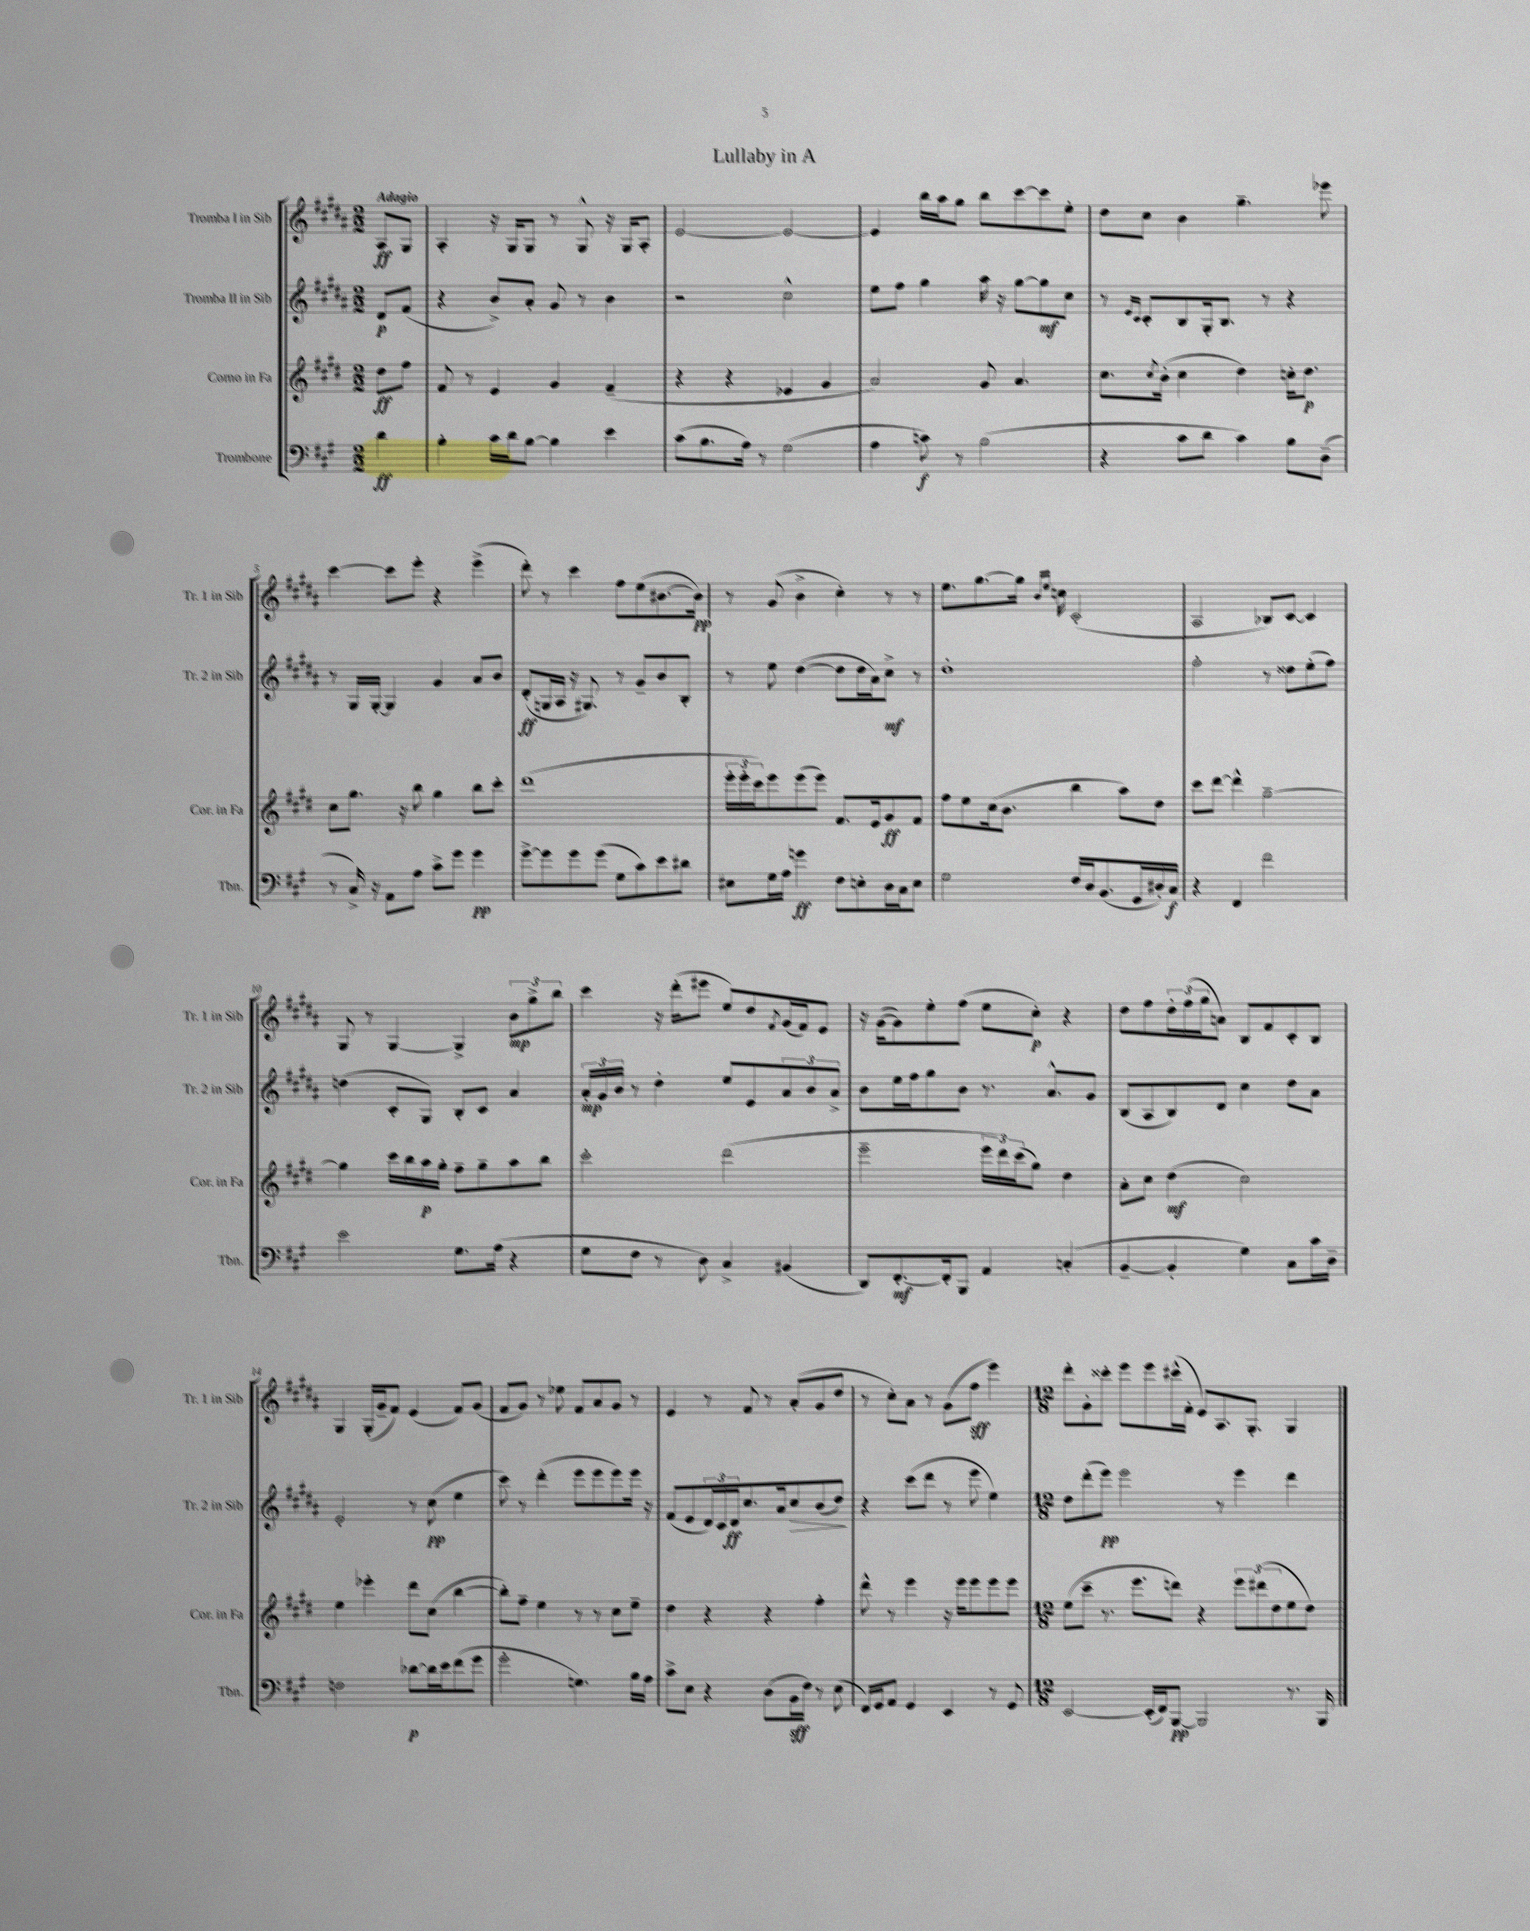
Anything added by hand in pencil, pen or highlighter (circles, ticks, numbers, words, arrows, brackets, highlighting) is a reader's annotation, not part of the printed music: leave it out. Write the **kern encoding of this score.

**kern	**dynam	**kern	**dynam	**kern	**dynam	**kern	**dynam
*part4	*part4	*part3	*part3	*part2	*part2	*part1	*part1
*staff4	*staff4	*staff3	*staff3	*staff2	*staff2	*staff1	*staff1
*I"Trombone	*	*I"Corno in Fa	*	*I"Tromba II in Sib	*	*I"Tromba I in Sib	*
*I'Tbn.	*	*I'Cor. in Fa	*	*I'Tr. 2 in Sib	*	*I'Tr. 1 in Sib	*
*clefF4	*	*clefG2	*	*clefG2	*	*clefG2	*
*k[f#c#g#]	*	*k[f#c#g#d#]	*	*k[f#c#g#d#a#]	*	*k[f#c#g#d#a#]	*
*M2/2	*	*M2/2	*	*M2/2	*	*M2/2	*
=	=	=	=	=	=	=	=
!	!	!	!	!	!	!LO:TX:a:B:t=Adagio	!
4d\	ff	8dd#\L	ff	8d#/L	p	8A#/L	ff
.	.	8ff#\J	.	(8f#/J	.	8G#/J	.
=1	=1	=1	=1	=1	=1	=1	=1
4B'\	.	8f#/	.	4r	.	4A#'/	.
.	.	8r	.	.	.	.	.
16c#\LL	.	4e/	.	8b^/L)	.	16r	.
16d\J	.	.	.	.	.	16G#/KL	.
[8B\J	.	.	.	8a#'/J	.	8G#/J	.
4B\]	.	4g#/	.	8g#/	.	8r	.
.	.	.	.	8r	.	8G#^^/	.
4e\	.	(4f#~/	.	4b\	.	16r	.
.	.	.	.	.	.	16G#/KL	.
.	.	.	.	.	.	8A#'/J	.
=2	=2	=2	=2	=2	=2	=2	=2
(8c#\L	.	4r	.	2r	.	[2e/	.
8.B\	.	.	.	.	.	.	.
.	.	4r	.	.	.	.	.
16A\Jk)	.	.	.	.	.	.	.
8r	.	.	.	.	.	.	.
(2G#\	.	4e-X/	.	2cc#^^\	.	2e/_	.
.	.	4g#/	.	.	.	.	.
=3	=3	=3	=3	=3	=3	=3	=3
4A\	.	2a/)	.	8ee\L	.	4e/]	.
.	.	.	.	8ff#\J	.	.	.
8cn\)	f	.	.	4gg#\	.	16bb\LL	.
.	.	.	.	.	.	16aa#\J	.
8r	.	.	.	.	.	8gg#\J	.
(2B\	.	8g#/	.	16aa#\	.	8bb\L	.
.	.	.	.	16r	.	.	.
.	.	4.a/	.	[8gg#\L	.	[8ccc#\	.
.	.	.	.	8gg#\]	mf	8ccc#\]	.
.	.	.	.	8cc#\J	.	8ee'\J	.
=4	=4	=4	=4	=4	=4	=4	=4
4r	.	8.cc#\L	.	8r	.	8dd#\L	.
.	.	.	.	16qqe/LL	.	.	.
.	.	.	.	16qqc#/JJ	.	.	.
.	.	.	.	8c#'/L	.	8cc#\J	.
.	.	8qcc#/	.	.	.	.	.
.	.	(16b'\Jk	.	.	.	.	.
8c#\L	.	4cc#\	.	8B/	.	4b\	.
8d\J	.	.	.	16G#'/k	.	.	.
.	.	.	.	8.B/J	.	.	.
4c#\)	.	4dd#\)	.	.	.	4.gg#~\	.
.	.	.	.	8r	.	.	.
8B\L	.	16ccn'\KL	.	4r	.	.	.
.	.	8.dd#\J	p	.	.	.	.
(8D~\J	.	.	.	.	.	8eee-X\	.
!!LO:LB:g=z
=5	=5	=5	=5	=5	=5	=5	=5
8r	.	8cc#\L	.	8r	.	[4ccc#\	.
16C#^/)	.	8.gg#\J	.	16G#/LL	.	.	.
16r	.	.	.	[16G#'/JJ	.	.	.
8AA\L	.	.	.	4G#/]	.	8ccc#\L]	.
.	.	16r	.	.	.	.	.
8A\J	.	8bb\	.	.	.	8eee'\J	.
8c#^\L	.	4gg#\	.	4g#/	.	4r	.
8g#\J	.	.	.	.	.	.	.
4g#\	pp	8bb\L	.	8a#/L	.	(4eee^\	.
.	.	8ccc#'\J	.	8b/J	.	.	.
=6	=6	=6	=6	=6	=6	=6	=6
[8g#^\L	.	(1ddd#	.	(8d#'/L	ff	8ddd#'\)	.
8g#\]	.	.	.	16Gn/L	.	8r	.
.	.	.	.	16A#/JJ	.	.	.
8g#\	.	.	.	16r	.	4ccc#\	.
.	.	.	.	8.G#X/)	.	.	.
(8g#\J	.	.	.	.	.	.	.
8G#\L	.	.	.	8r	.	8ff#\L	.
8c#\)	.	.	.	8g#~/L	.	(8ee\	.
8e\	.	.	.	8b/	.	[8.b#X\	.
8d#X\J	.	.	.	8B'/J	.	.	.
.	.	.	.	.	.	16b#\Jk])	pp
=7	=7	=7	=7	=7	=7	=7	=7
8E#X\L	.	24eee'\LL	.	8r	.	8r	.
.	.	24eee'\	.	.	.	.	.
.	.	24ccc#\J)	.	.	.	.	.
16G#\L	.	8eee\	.	8ee\	.	(8g#/	.
16A\JJ	.	.	.	.	.	.	.
4gn\	ff	(8eee\	.	([4dd#\	.	4b^\	.
.	.	8eee\J)	.	.	.	.	.
8F#\L	.	8.f#/L	.	8dd#\L]	.	4cc#'\)	.
8En'\	.	.	.	16dd#\L	.	.	.
.	.	16e/k	.	16a#\J)	.	.	.
16D\L	.	8g#/	ff	8cc#^\J	mf	8r	.
16C#\J	.	.	.	.	.	.	.
8E\J	.	8f#/J	.	8r	.	8r	.
=8	=8	=8	=8	=8	=8	=8	=8
2G#\	.	8ff#\L	.	1dd#'	.	8.ee\L	.
.	.	8ee\	.	.	.	.	.
.	.	.	.	.	.	[8.gg#\	.
.	.	(16cc#\k	.	.	.	.	.
.	.	8.b\J	.	.	.	.	.
.	.	.	.	.	.	16gg#\Jk]	.
.	.	.	.	.	.	16qqb/LL	.
.	.	.	.	.	.	16qqee/JJ	.
.	.	.	.	.	.	16ccn\	.
16F#/LL	.	4bb\	.	.	.	(2c#'/	.
16D/J	.	.	.	.	.	.	.
(8.BB/	.	.	.	.	.	.	.
.	.	8aa\L)	.	.	.	.	.
16GG#/L	.	.	.	.	.	.	.
16D#X'/)	.	8dd#\J	.	.	.	.	.
16C#/JJ	f	.	.	.	.	.	.
=9	=9	=9	=9	=9	=9	=9	=9
4r	.	8ccc#\L	.	2ff#'\	.	2A#/	.
.	.	[8ddd#\J	.	.	.	.	.
4FF#/	.	4ddd#^^\]	.	.	.	.	.
2f#\	.	[2gg#~\	.	8r	.	8B-X/L)	.
.	.	.	.	8dd##X\L	.	[8c#/J	.
.	.	.	.	(8ee'\	.	4c#/]	.
.	.	.	.	8ff#\J)	.	.	.
!!LO:LB:g=z
=10	=10	=10	=10	=10	=10	=10	=10
2e\	.	4gg#\]	.	(4ddn\	.	8G#/	.
.	.	.	.	.	.	8r	.
.	.	16ccc#\LL	.	8c#'/L	.	[4G#/	.
.	.	16bb\	.	.	.	.	.
.	.	16aa\	p	8G#/J)	.	.	.
.	.	16gg#'\JJ	.	.	.	.	.
8.G#\L	.	8ff#~\L	.	8B'/L	.	4G#^/]	.
.	.	8gg#~\	.	8c#/J	.	.	.
(16A\Jk	.	.	.	.	.	.	.
4r	.	8aa\	.	4a#/	.	12b\L	mp
.	.	.	.	.	.	12gg#^\	.
.	.	8bb\J	.	.	.	.	.
.	.	.	.	.	.	12bb\J	.
=11	=11	=11	=11	=11	=11	=11	=11
8G#\L	.	2ccc#'\	.	24a#'/LL	mp	4ccc#\	.
.	.	.	.	24g#/	.	.	.
.	.	.	.	24b/JJ	.	.	.
8F#\J	.	.	.	8r	.	.	.
8r	.	.	.	4dd#'\	.	16r	.
.	.	.	.	.	.	(16ddd#'\KL	.
8D\)	.	.	.	.	.	8eee#X\J	.
4C#^/	.	(2ddd#\	.	8ee/L	.	8ee/L)	.
.	.	.	.	8e/	.	8dd#/	.
.	.	.	.	.	.	8qf#/	.
(4BB#X/	.	.	.	12a#/	.	(16g#/L	.
.	.	.	.	.	.	16f#/J)	.
.	.	.	.	12b/	.	.	.
.	.	.	.	.	.	8e/J	.
.	.	.	.	12a#^/J	.	.	.
=12	=12	=12	=12	=12	=12	=12	=12
8DD/L)	.	2eee~\	.	8b\L	.	16r	.
.	.	.	.	.	.	([16g#\KL	.
[8.FF#'/	mf	.	.	16ee\L	.	8g#\])	.
.	.	.	.	16ff#\J	.	.	.
.	.	.	.	8gg#\	.	8ee'\	.
16FF#'/k]	.	.	.	.	.	.	.
8BBB/J	.	.	.	8b\J	.	(8ff#\J	.
4AA/	.	24eee\LL	.	8.r	.	8ee\L	.
.	.	24ddd#\)	.	.	.	.	.
.	.	(24ccc#\J	.	.	.	.	.
.	.	8gg#\J)	.	.	.	8cc#'\J)	p
.	.	.	.	8.a#^^/L	.	.	.
(4Cn'/	.	4dd#\	.	.	.	4r	.
.	.	.	.	8g#/J	.	.	.
=13	=13	=13	=13	=13	=13	=13	=13
[4BB~/	.	8a'\L	.	(8B/L	.	8dd#\L	.
.	.	8cc#\J	.	8A#/	.	8ff#\	.
4BB'/]	.	(4dd#\	mf	8B/)	.	24dd#'\L	.
.	.	.	.	.	.	(24ff#\	.
.	.	.	.	.	.	24gg#\J	.
.	.	.	.	8d#/J	.	8an\J)	.
4G#\)	.	2cc#\)	.	4cc#\	.	8B/L	.
.	.	.	.	.	.	8f#/	.
8C#\L	.	.	.	8dd#\L	.	8c#'/	.
16c#\L	.	.	.	8a#\J	.	8B/J	.
16D~\JJ	.	.	.	.	.	.	.
!!LO:LB:g=z
=14	=14	=14	=14	=14	=14	=14	=14
2Fn\	.	4ee\	.	2e'/	.	4G#/	.
.	.	4eee-X'\	.	.	.	(16G#'/LL	.
.	.	.	.	.	.	16g#~/J	.
.	.	.	.	.	.	8f#/J)	.
[8d-X\L	p	8ddd#\L	.	8r	.	(4e/	.
16d-\L]	.	(8cc#\J	.	(8cc#\	pp	.	.
16e\J	.	.	.	.	.	.	.
(8f#\	.	[4bb\	.	4ee\	.	8f#/L)	.
8g#\J	.	.	.	.	.	(8g#/J	.
=15	=15	=15	=15	=15	=15	=15	=15
2g#'\	.	8bb'\L])	.	8ccc#\)	.	8f#/L	.
.	.	8ff#~\J	.	8r	.	8g#/J)	.
.	.	4ee\	.	(4ddd#'\	.	8r	.
.	.	.	.	.	.	8ee-X\	.
4.Gn\)	.	8r	.	8eee\L	.	8f#/L	.
.	.	8r	.	8eee\	.	8a#/	.
.	.	8cc#\L	.	8eee\)	.	8g#/J	.
16B\LL	.	8ee~\J	.	16eee\Jk	.	8r	.
16A\JJ	.	.	.	16r	.	.	.
=16	=16	=16	=16	=16	=16	=16	=16
8c#^\L	.	4dd#\	.	(8f#/L	.	4e/	.
8E\J	.	.	.	8e/	.	.	.
4r	.	4r	.	24d#/L)	.	8r	.
.	.	.	.	24c#/	.	.	.
.	.	.	.	24d#/J	ff	.	.
.	.	.	.	8.cc#/	.	8f#/	.
(8D\L	.	4r	.	.	.	8r	.
.	.	.	.	16a#/k	.	.	.
!	!	!	!	!	!LO:HP:b	!	!
16BB\L	sff	.	.	8cc#/	>	(8a#'/L	.
16F#\JJ)	.	.	.	.	.	.	.
8r	.	4ff#'\	.	(8b/	.	8g#/	.
(8E\	.	.	.	8dd#/J)	.	8dd#/J	.
.	.	.	.	.	]	.	.
=17	=17	=17	=17	=17	=17	=17	=17
16FF#/LL)	.	8ddd#^^\	.	4r	.	8r	.
16GG#/J	.	.	.	.	.	.	.
8AA/J	.	8r	.	.	.	8cc#'\L)	.
4GG#/	.	4eee\	.	(8ccc#\L	.	8a#\J	.
.	.	.	.	8ddd#\J	.	8r	.
4EE/	.	16r	.	8r	.	(8g#\L	.
.	.	16eee\KL	.	.	.	.	.
.	.	8eee\	.	8eee\	.	8ff#\J	sff
8r	.	8eee\	.	4ee\)	.	4eee\)	.
8GG#/	.	8eee\J	.	.	.	.	.
=18	=18	=18	=18	=18	=18	=18	=18
*M12/8	*	*M12/8	*	*M12/8	*	*M12/8	*
[2EE/	.	(8ee\L	.	8dd#\L	.	8ddd#'\L	.
.	.	8ccc#~\J	.	(8ddd#'\	.	8g#'\	.
.	.	8.r	.	8eee\J)	pp	8ccc##X'\J	.
.	.	.	.	2eee\	.	8eee\L	.
.	.	8.eee\L	.	.	.	.	.
(16EE'/LL]	.	.	.	.	.	8eee\	.
16FF#/J)	.	.	.	.	.	.	.
[8BBB/J	pp	8dddn\J)	.	.	.	(16ccc#X^^\L	.
.	.	.	.	.	.	16f#'\JJ	.
2BBB/]	.	4r	.	.	.	8e/L)	.
.	.	.	.	8r	.	8.A#/	.
.	.	12eee\L	.	4eee\	.	.	.
.	.	.	.	.	.	8.G#'/J	.
.	.	(12ddd#X\	.	.	.	.	.
.	.	12dd#\	.	.	.	.	.
8.r	.	8ee\	.	4ddd#\	.	4G#/	.
.	.	8dd#\J)	.	.	.	.	.
16BBB/	.	.	.	.	.	.	.
==	==	==	==	==	==	==	==
*-	*-	*-	*-	*-	*-	*-	*-
